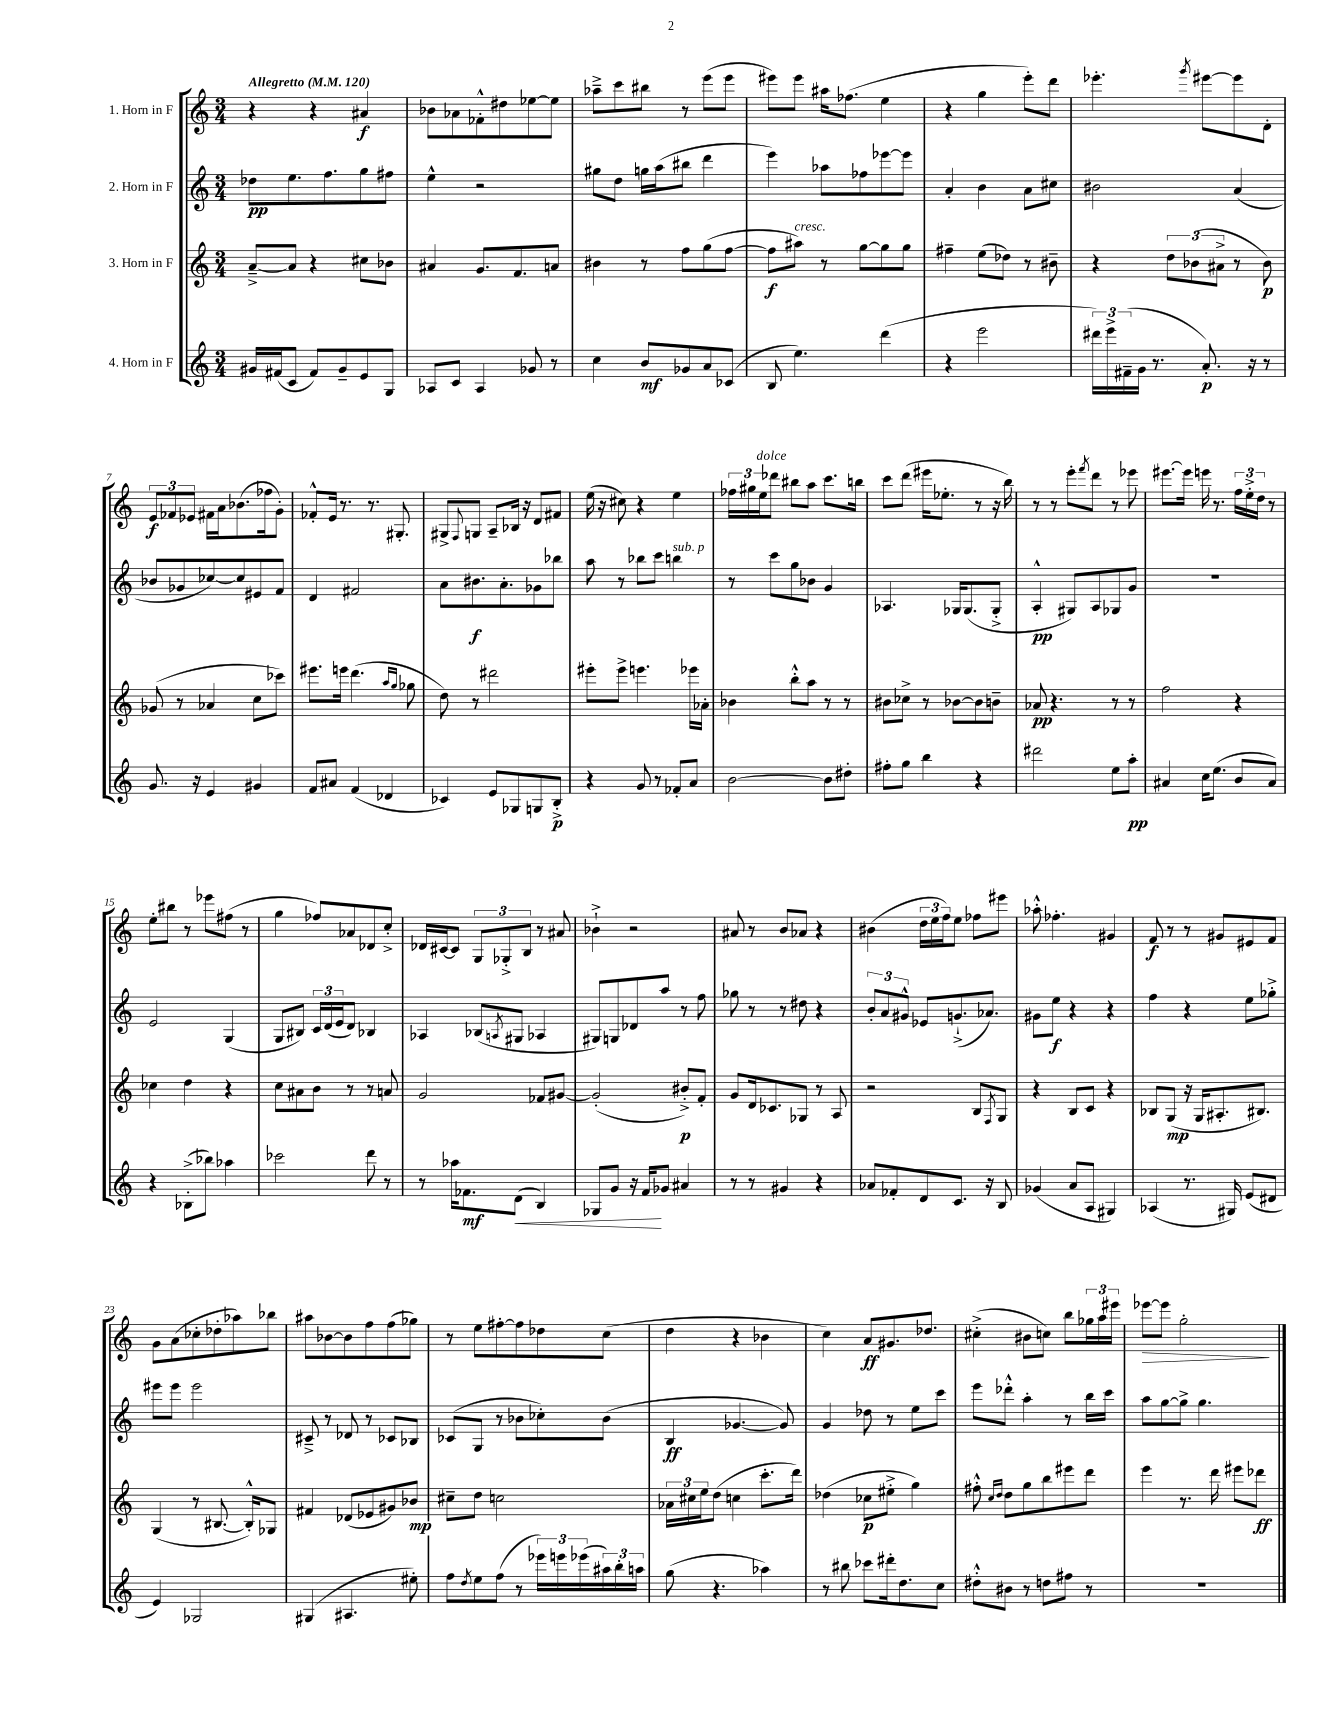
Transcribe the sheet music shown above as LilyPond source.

<<
\new StaffGroup <<
\new Staff = "s0" \with { instrumentName = "1. Horn in F" } {
    \clef treble \key c \major \numericTimeSignature \time 3/4 \tempo "Allegretto" 4 = 120
    r4 r4 ais'4\f |
    bes'8 aes'8 fes'8-.-^ dis''8 ees''8~ ees''8 |
    aes''8---> c'''8 bis''8 r8 e'''8( e'''8 |
    eis'''8) eis'''8 ais''16 fes''8.( e''4 |
    r4 g''4 e'''8-.) d'''8 |
    ees'''4.-. \acciaccatura { g'''8 } eis'''8~ eis'''8 d'8-. |
    \tuplet 3/2 { e'8\f fes'8 ees'8 } fis'16 a'16 bes'8.( fes''16 g'8-.) |
    fes'8-.-^ e'16 r8. r8. gis8.-. |
    gis8-> \appoggiatura { f8 } g8 a8-- bes16 r16 d'8 fis'8 |
    e''16( r16 cis''8) r4 e''4 |
    \tuplet 3/2 { fes''16 gis''16 e''16^\markup { \italic "dolce" } } des'''8 bis''8 a''8 c'''8. b''16 |
    c'''8 d'''8( eis'''16 ees''8.-. r8 r16 b''16) |
    r8 r8 e'''8-. \acciaccatura { f'''8 } d'''8 r8 ees'''8 |
    eis'''8.~ eis'''16 e'''16 r8. \tuplet 3/2 { f''16 e''16-.-> d''16 } r8 |
    e''8-. bis''8 r8 ees'''8 fis''8( r8 |
    g''4 fes''8) aes'8 des'8 c''8-.-> |
    des'16 cis'16~ cis'8 \tuplet 3/2 { g8 ges8-.-> b8 } r8 ais'8 |
    bes'4-!-> r2 |
    ais'8 r8 b'8 aes'8 r4 |
    bis'4( \tuplet 3/2 { d''16 e''16 f''16) } e''8 fes''8 eis'''8 |
    aes''8-.-^ fes''4.-. gis'4 |
    f'8\f r8 r8 gis'8 eis'8 f'8 |
    g'8 a'8( ces''8-. des''8-. aes''8) bes''8 |
    ais''8 bes'8~ bes'8 f''8 f''8( ges''8) |
    r8 e''8 fis''8~-. fis''8 des''8 c''8( |
    d''4 r4 bes'4 |
    c''4) a'8\ff gis'8. des''8. |
    cis''4-.->( bis'8 c''8) b''8 \tuplet 3/2 { ges''16 a''16 eis'''16 } |
    ees'''8~\> ees'''8 g''2-.\! \bar "|." |
}
\new Staff = "s1" \with { instrumentName = "2. Horn in F" } {
    \clef treble \key c \major \numericTimeSignature \time 3/4
    des''8\pp e''8. f''8. g''8 fis''8 |
    e''4-^ r2 |
    gis''8 d''8 g''16 a''16( bis''8 d'''4 |
    e'''4) aes''8 fes''8 ees'''8~ ees'''8 |
    a'4-. b'4 a'8 cis''8 |
    bis'2 a'4( |
    bes'8 ges'8 ces''8~) ces''8 eis'8 f'8 |
    d'4 fis'2 |
    a'8 bis'8.\f a'8.-. ges'8 bes''8 |
    a''8 r8 bes''8 c'''8 b''4^\markup { \italic "sub. p" } |
    r8 c'''8 g''8 bes'8 g'4 |
    aes4. ges16 ges8.( ges8-.-> |
    a4-.-^\pp gis8) a8 ges8 g'8 |
    R2. |
    e'2 g4( |
    g8 bis8) \tuplet 3/2 { c'16 d'16( e'16 } d'8) bes4 |
    aes4 bes8( \acciaccatura { a8 } gis8 aes4 |
    gis8) g8 des'8 a''8 r8 f''8 |
    ges''8 r8 r8 dis''8 r4 |
    \tuplet 3/2 { b'8-. a'8 gis'8-^ } ees'8 g'8.-!->( aes'8.) |
    gis'8 e''8\f r4 r4 |
    f''4 r4 e''8 ges''8-.-> |
    eis'''8 eis'''8 eis'''2 |
    cis'8---> r8 des'8 r8 ces'8 bes8 |
    ces'8( g8 r8 bes'8 ces''8-.) bes'8( |
    b4\ff ges'4.~ ges'8) |
    g'4 des''8 r8 e''8 c'''8 |
    e'''8 des'''8-.-^ a''4-. r8 b''16 c'''16 |
    a''8 g''8~ g''8-> g''4. \bar "|." |
}
\new Staff = "s2" \with { instrumentName = "3. Horn in F" } {
    \clef treble \key c \major \numericTimeSignature \time 3/4
    a'8~---> a'8 r4 cis''8 bes'8 |
    ais'4 g'8. f'8. a'8 |
    bis'4 r8 f''8 g''8( f''8~ |
    f''8\f ais''8^\markup { \italic "cresc." }) r8 g''8~ g''8 g''8 |
    fis''4-- e''8( des''8) r8 bis'8-- |
    r4 \tuplet 3/2 { d''8 bes'8( ais'8-> } r8 bes'8\p) |
    ges'8( r8 aes'4 c''8 ces'''8) |
    eis'''8. e'''16 d'''4.( \grace { a''16 g''16 } ges''8 |
    d''8) r8 dis'''2 |
    eis'''8-. eis'''8-> e'''4. ees'''16 aes'16-. |
    bes'4 b''8-.-^ a''8 r8 r8 |
    bis'8 ces''8-> r8 bes'8~ bes'8 b'8-- |
    aes'8\pp r4. r8 r8 |
    f''2 r4 |
    ces''4 d''4 r4 |
    c''8 ais'8 b'8 r8 r8 a'8 |
    g'2 fes'8 gis'8~ |
    gis'2-.( bis'8-.->\p) f'8-. |
    g'8 d'16 ces'8. ges8 r8 a8 |
    r2 b8 \acciaccatura { f8 } g8 |
    r4 b8 c'8 r4 |
    bes8 g8\mp( r16 g16 ais8.-. bis8.) |
    g4( r8 bis8.~ bis16-.-^) ges8 |
    fis'4 des'8( ees'8 gis'8) bes'8\mp |
    cis''8-- d''8 c''2 |
    \tuplet 3/2 { aes'16 cis''16 e''16 } d''8( c''4 c'''8.-. d'''16) |
    des''4( ces''8\p eis''8-.-> g''4) |
    fis''8-.-^ \grace { c''16 d''16 } d''8 g''8 b''8 eis'''8 d'''8 |
    e'''4 r8. d'''16 eis'''8 des'''8\ff \bar "|." |
}
\new Staff = "s3" \with { instrumentName = "4. Horn in F" } {
    \clef treble \key c \major \numericTimeSignature \time 3/4
    gis'16 fis'16( c'8 fis'8) gis'8-- e'8 g8 |
    aes8 c'8 aes4 ges'8 r8 |
    c''4 b'8\mf ges'8 a'8 ces'8( |
    b8 e''4.) d'''4( |
    r4 e'''2 |
    \tuplet 3/2 { dis'''16) e'''16-> fis'16--( } g'16 r8. a'8.-.\p) r16 r8 |
    g'8. r16 e'4 gis'4 |
    f'8 ais'8 f'4( des'4 |
    ces'4) e'8 ges8 g8 b8-.->\p |
    r4 g'8 r8 fes'8-. a'8 |
    b'2~ b'8 dis''8-. |
    fis''8-. g''8 b''4 r4 |
    dis'''2 e''8 a''8-.\pp |
    ais'4 c''16 e''8.( b'8 ais'8) |
    r4 bes8-.->( bes''8) aes''4 |
    ces'''2 d'''8 r8 |
    r8 aes''16 fes'8.\mf d'8\<( b4) |
    ges8 g'8 r16 f'16\! ges'8 ais'4 |
    r8 r8 gis'4 r4 |
    aes'8 fes'8-. d'8 c'8. r16 b8 |
    ges'4( a'8 a8 gis4) |
    aes4( r8. gis16) e'8( dis'8 |
    e'4) ges2 |
    gis4( ais4. eis''8-.) |
    f''8 \acciaccatura { d''8 } e''8 f''8( r8 \tuplet 3/2 { ees'''16) e'''16 ees'''16( } \tuplet 3/2 { ais''16) b''16-. a''16 } |
    g''8( r4. aes''4) |
    r8 bis''8 ces'''8 dis'''16-. d''8. c''8 |
    dis''8-.-^ bis'8 r8 d''8 fis''8 r8 |
    R2. \bar "|." |
}
>>
>>
